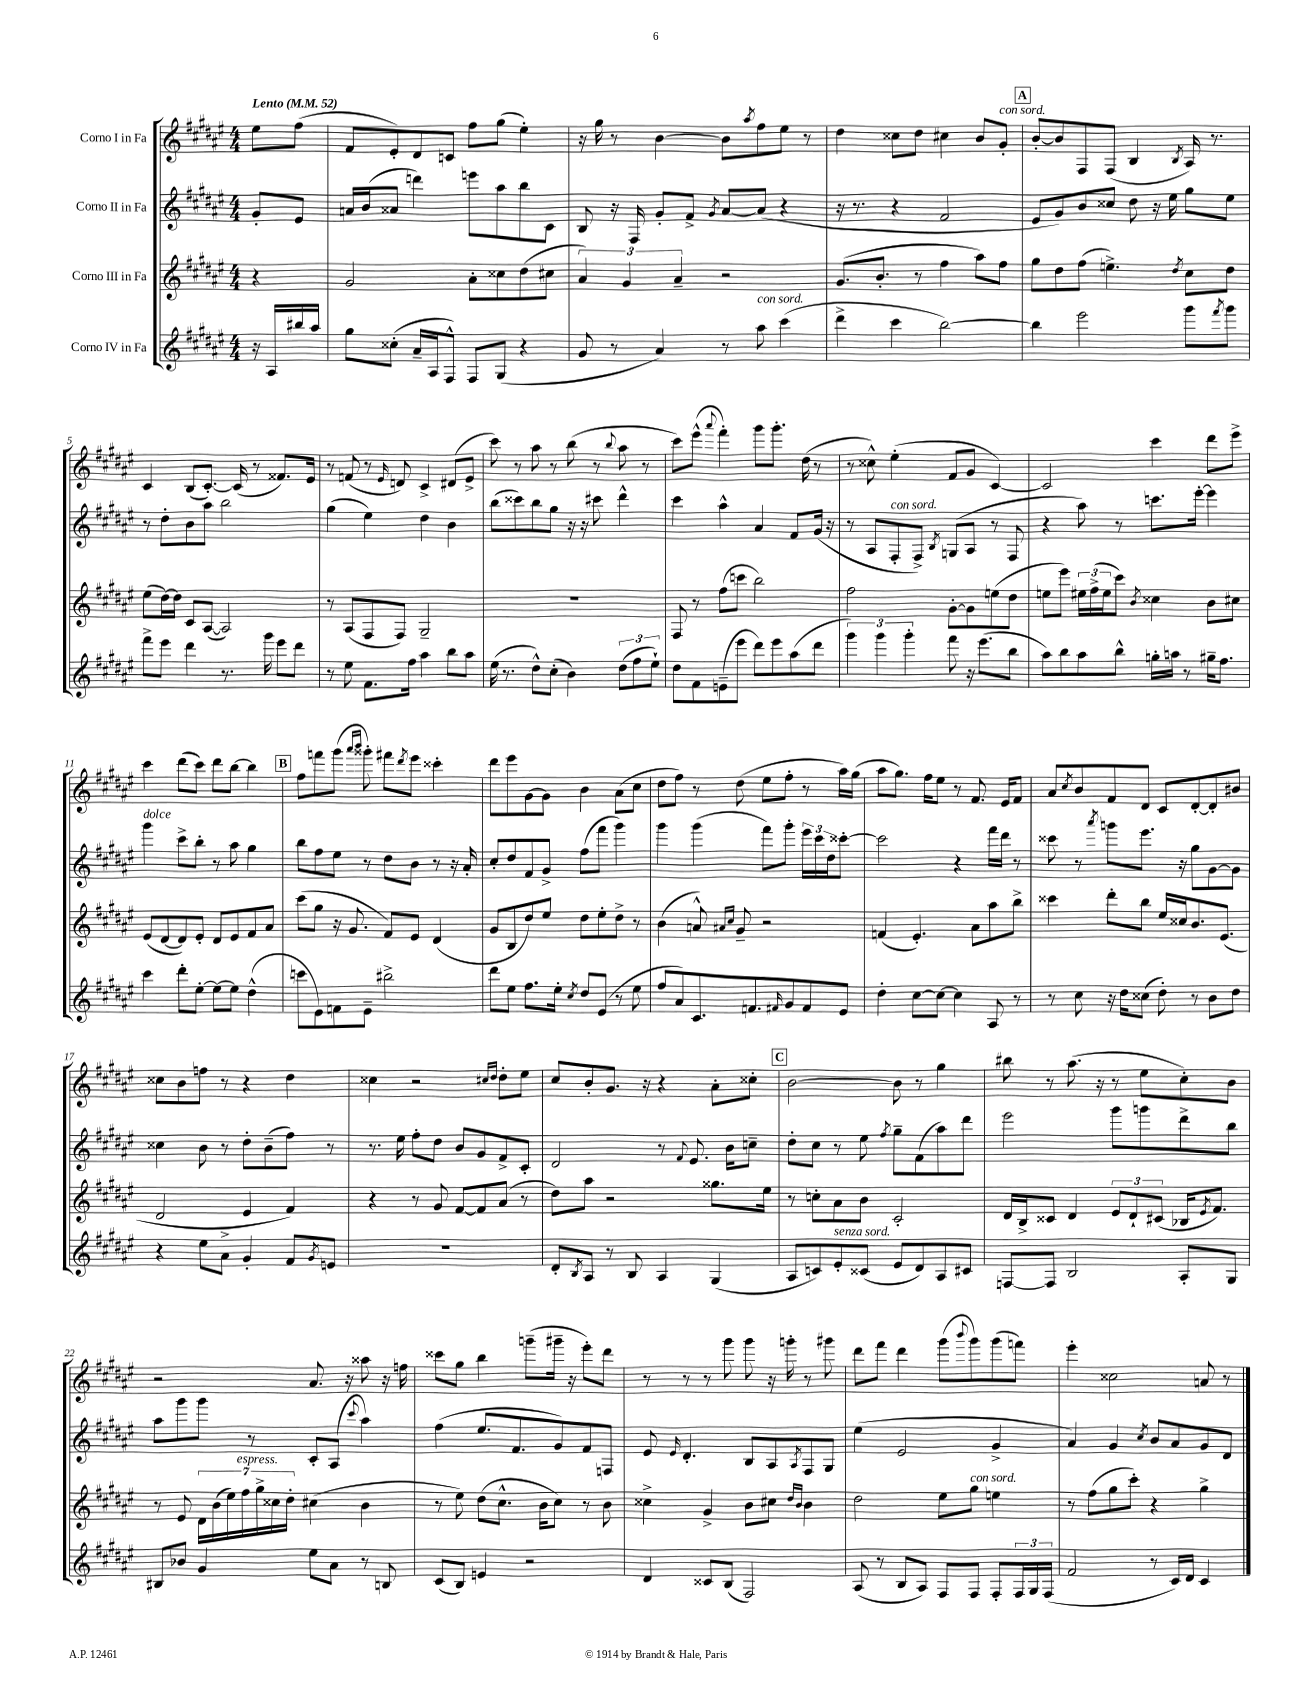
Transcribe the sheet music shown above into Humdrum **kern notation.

**kern	**kern	**kern	**kern
*staff4	*staff3	*staff2	*staff1
*clefG2	*clefG2	*clefG2	*clefG2
*k[f#c#g#d#a#e#]	*k[f#c#g#d#a#e#]	*k[f#c#g#d#a#e#]	*k[f#c#g#d#a#e#]
*M4/4	*M4/4	*M4/4	*M4/4
*MM52	*MM52	*MM52	*MM52
16r	4r	8g#'	8ee#
16A#	.	.	.
16bb#	.	8e#	(8ff#
16aa#	.	.	.
=	=	=	=
8gg#	2g#	16a	8f#
.	.	(16b	.
(8cc##'	.	8a##	8e#')
16a#~	.	4ddd)	8d#
16A#	.	.	.
8F#^^)	.	.	8c
8F#	8a#'	8eee	8ff#
(8G#	8cc##	8aa#	(8gg#
4r	(8dd#	8bb	4ee#')
.	8cc#	8c#	.
=	=	=	=
8g#	6a#)	8B	16r
.	.	.	16gg#
8r	.	16r	8r
.	6g#	.	.
.	.	16F#	.
4a#)	.	8g#'	[4b
.	6a#~	.	.
.	.	8f#^	.
.	.	8qg#	.
8r	2r	[8a#	8b]
.	.	.	8qaa#
8aa#	.	(8a#]	8ff#
(4ccc#	.	4r	8ee#
.	.	.	8r
=	=	=	=
4ddd#^	(8.g#	16r	4dd#
.	.	8.r	.
.	8.b'	.	.
4ccc#	.	4r	8cc##
.	8r	.	8dd#
[2bb)	4ff#	2f#	4cc#
.	8aa#)	.	8b
.	8ff#	.	8g#'
=	=	=	=
4bb]	8gg#	8e#	[8b'
.	8dd#	8g#)	8b]
2eee#	(8ff#	8b	8F#
.	4.ee^)	8cc##	(8F#
.	.	8dd#	4B
.	.	16r	.
.	.	16ee#	.
.	8qdd#	.	8qB
8ggg#	8cc#	8gg#	16A#)
.	.	.	8.r
8qfff#	.	.	.
8ggg#	8dd#	8ee#	.
=	=	=	=
8fff#^	(8ee#	8r	4c#
8eee#	[16dd#)	8dd#'	.
.	16dd#]	.	.
4ddd#	8c#	8b	(8B
.	([8A#	8aa#	[8.c#')
8.r	2A#])	2bb	.
.	.	.	(16c#]
.	.	.	8r
16ggg#	.	.	.
8eee#	.	.	8.f##)
8ddd#	.	.	.
.	.	.	16e#
=	=	=	=
8r	8r	(4gg#	8r
8ee#	(8A#	.	(8f
8.f#	8F#	4ee#)	8r
.	.	.	16qqe#
.	8F#)	.	8d)
16ff#	.	.	.
4aa#	2G#~	4dd#	4c#^
8bb	.	4b	(8d#
8aa#	.	.	8e#^
=	=	=	=
(16ee#	1r	(8bb	8ccc#)
8.r	.	.	.
.	.	8ccc##)	8r
8dd#^^)	.	8bb	8aa#
(8cc#'	.	8gg#	8r
4b)	.	16r	(8bb
.	.	16r	.
.	.	8ccc#	8r
.	.	.	8qqbb
(12dd#	.	4ddd#^^	8aa#
12ff#	.	.	.
.	.	.	8r
12ee#`)	.	.	.
=	=	=	=
8dd#	8F#	4ccc#	8ccc#)
8f#	8r	.	(8eee#^^
.	.	.	8qqaaa#
(8e~	(8ff#	4aa#^^	4fff#')
8eee#	8ccc	.	.
8ddd#)	2bb)	4a#	8ggg#
8eee#	.	.	8.ggg#'
(8aa#	.	8f#	.
.	.	.	(16dd#
8ddd#	.	(16g#	8r
.	.	16r	.
=	=	=	=
6ggg#)	2ff#	8r	8r
.	.	8A#	8cc##^^)
6ggg#	.	.	.
.	.	8F#'	(4ee#'
6ggg#'	.	.	.
.	.	8F#^)	.
.	.	8qB	.
8fff#	[8g#'	(8G	8f#
16r	8g#]	8A#	8g#
(8.eee#	.	.	.
.	(8ee	8r	[4c#)
8bb	8dd#	8F#	.
=	=	=	=
8aa#)	8ee	4r	2c#]
8bb	8eee#)	.	.
8aa#	24ee#	8aa#)	.
.	(24ff#^	.	.
.	24ee#	.	.
8bb^^	8ccc#)	8r	.
.	8qb	.	.
16gg'	4cc##	8.ccc	4ccc#
16aa	.	.	.
8r	.	.	.
.	.	[16eee#'	.
16gg#~	8b	4eee#]	8ddd#
8.ff#	.	.	.
.	8cc#	.	8eee#^
=	=	=	=
4ccc#	(8e#	4ggg#	4ccc#
.	[8d#	.	.
8ddd#'	8d#])	8ccc#^	(8ddd#
[8ee#'	8e#'	8bb'	8ccc#)
8ee#_	8d#	8r	8ddd#
8ee#]	8e#	8aa#	[8bb
(4dd#^^	8f#	4gg#	4bb]
.	8a#	.	.
=	=	=	=
8ccc	(8ccc#	8bb	8ff#
8e#)	8gg#	8ff#	8fff
8f	16r	8ee#	(8ggg#
.	8.g#	.	.
.	.	.	16qqaaa#
.	.	.	16qqbbb
8e#~	.	8r	8ggg##')
2bb#^	8f#)	8dd#	8fff#
.	.	.	8qddd#
.	8e#	8b	8eee#
.	(4d#	8r	4ccc##'
.	.	16r	.
.	.	16a#'	.
=	=	=	=
8ddd#	8g#	8cc#'	8ddd#
8ee#	8B	8dd#	8eee#
8.ff#	8dd#)	8f#	[8g#
.	8ee#	8g#^	8g#]
16ee#'	.	.	.
8qcc#	.	.	.
8dd#	8dd#	(8ff#	4b
(8e#	8ee#'	8fff#	.
8r	8dd#^	4ggg#)	(8a#
8ee#	8r	.	8cc#
=	=	=	=
8ff#	(4b	4ggg#	8dd#
8a#)	.	.	8ff#)
8.c#	8a^^)	(4ggg#	8r
.	16qqa#	.	.
.	16qqcc#	.	.
.	8g#~	.	(8dd#
8.f	.	.	.
.	2r	8fff#)	8ee#
16qqf#	.	.	.
8g#	.	8ggg#'	8ff#'
8f#	.	24eee#	8r
.	.	24ccc#	.
.	.	24dd#	.
8e#	.	[8ccc##'	16aa#)
.	.	.	(16gg#
=	=	=	=
4dd#'	(4f	2ccc##]	8aa#
.	.	.	8.gg#)
[8cc#	4.e#')	.	.
.	.	.	16ff#
8cc#_	.	.	8ee#
4cc#]	.	4r	8r
.	8a#	.	8.f#
8A#	8aa#	16fff#	.
.	.	16ddd#	16e#
8r	8bb^	8r	8f#
=	=	=	=
8r	4ccc##	8ccc##	8a#
.	.	.	8qcc#
8cc#	.	8r	8b
.	.	8qaaa#	.
16r	8ddd#'	8ggg	8f#
16dd#	.	.	.
(8cc##	8bb	8.eee#	8d#
8dd#')	16ee#	.	8c#
.	16cc##	16r	.
8r	8.b	8gg#	[8d#'
8b	.	[8g#	8d#']
.	(8.e#	.	.
8dd#	.	8g#]	8b#
=	=	=	=
4r	2d#	4cc##	8cc##
.	.	.	8b
8ee#	.	8b	8ff
8a#^	.	8r	8r
4g#'	4e#	8dd#'	4r
.	.	(8b~	.
8f#	4f#)	8ff#)	4dd#
8qg#	.	.	.
8e	.	8r	.
=	=	=	=
1r	4r	8.r	4cc##
.	.	16ee#	.
.	8r	8ff#'	2r
.	8g#	8dd#	.
.	[8f#	8b	.
.	8f#]	8g#	.
.	.	.	16qqcc#
.	.	.	16qqdd#
.	(8a#	8f#^	8dd#'
.	8r	8c#'	8ee#
=	=	=	=
8d#'	8dd#)	2d#	8cc#
8qB	.	.	.
8A#	8aa#	.	8b'
8r	2r	.	8.g#
8B	.	.	.
.	.	.	16r
4A#	.	8r	4r
.	.	8qqf#	.
.	.	8.e#	.
(4G#	8.gg##	.	8a#'
.	.	16b	.
.	.	8cc~	8cc##'
.	16ee#	.	.
=	=	=	=
8A#	8r	8dd#'	[2b
8c)	8cc'	8cc#	.
8e#'	8a#	8r	.
(8c##	8b	8ee#	.
.	.	8qff#	.
8e#	2c#'	8gg#~	8b]
8d#)	.	(8f#	8r
8A#	.	8aa#)	4gg#
8c#	.	8ddd#	.
=	=	=	=
[8F	16d#	2eee#	8bb#
.	16B^	.	.
8F]	8c##	.	8r
2B	4d#	.	(8.aa#
.	.	.	16r
.	12e#	8ggg#	8r
.	12d#`	.	.
.	.	8ggg	8ee#
.	(12c#	.	.
8A#'	16B-	8ddd#^	8cc#')
.	8qe#	.	.
.	8.f#)	.	.
8G#	.	8bb	8b
=	=	=	=
8B#	8r	8aa#	2r
8b-	8e#	8ggg#	.
4g#	28d#	8ggg#	.
.	(28b	.	.
.	28ee#)	.	.
.	28ff#	.	.
.	.	8r	.
.	28gg#^	.	.
.	28cc##	.	.
.	28dd#'	.	.
8ee#	(4cc#	8c#'	8.a#
8a#	.	(8A#	.
.	.	.	16r
.	.	8qqccc#	.
8r	4b	4aa#)	8aa##
8B	.	.	16r
.	.	.	16ff
=	=	=	=
(8c#	8r	(4ff#	8ccc##
8B)	8ee#)	.	8gg#
4e	(8dd#	8.ee#	4bb
.	8.cc#^^	.	.
.	.	8.f#	.
2r	.	.	(8ggg~
.	16b	.	.
.	8cc#)	8g#)	16ggg#~
.	.	.	16r
.	8r	8f#	8eee#')
.	8b	8F	8ddd#
=	=	=	=
4d#	4cc##^	8e#	8r
.	.	16qqe#	.
.	.	4.d#'	8r
8c##	4g#^	.	8r
(8B	.	.	8ggg#
2F#)	8b	8B	8ggg#
.	8cc#	8A#	16r
.	.	.	16ggg'
.	16qqdd#	.	.
.	16qqb	8qA#	.
.	4b	8F#	8r
.	.	8G#	8ggg#
=	=	=	=
(8A#	2dd#	(4ee#	8ddd#
8r	.	.	8fff#
8B	.	2e#	4ddd#
8A#)	.	.	.
8F#	8ee#	.	(8ggg#
.	.	.	8qqbbb
8F#	8gg#	.	8ggg#)
8F#'	4ee	4g#^	(8ggg#
24F#	.	.	8fff)
24G#	.	.	.
(24F#	.	.	.
=	=	=	=
2f#	8r	4a#)	4eee#'
.	(8ff#	.	.
.	8gg#	4g#	2cc##
.	8ccc#')	.	.
.	.	8qcc#	.
8r	4r	8b	.
16c#)	.	8a#	.
16d#	.	.	.
4c#	4gg#^	8g#	8a
.	.	8d#	8r
==	==	==	==
*-	*-	*-	*-
